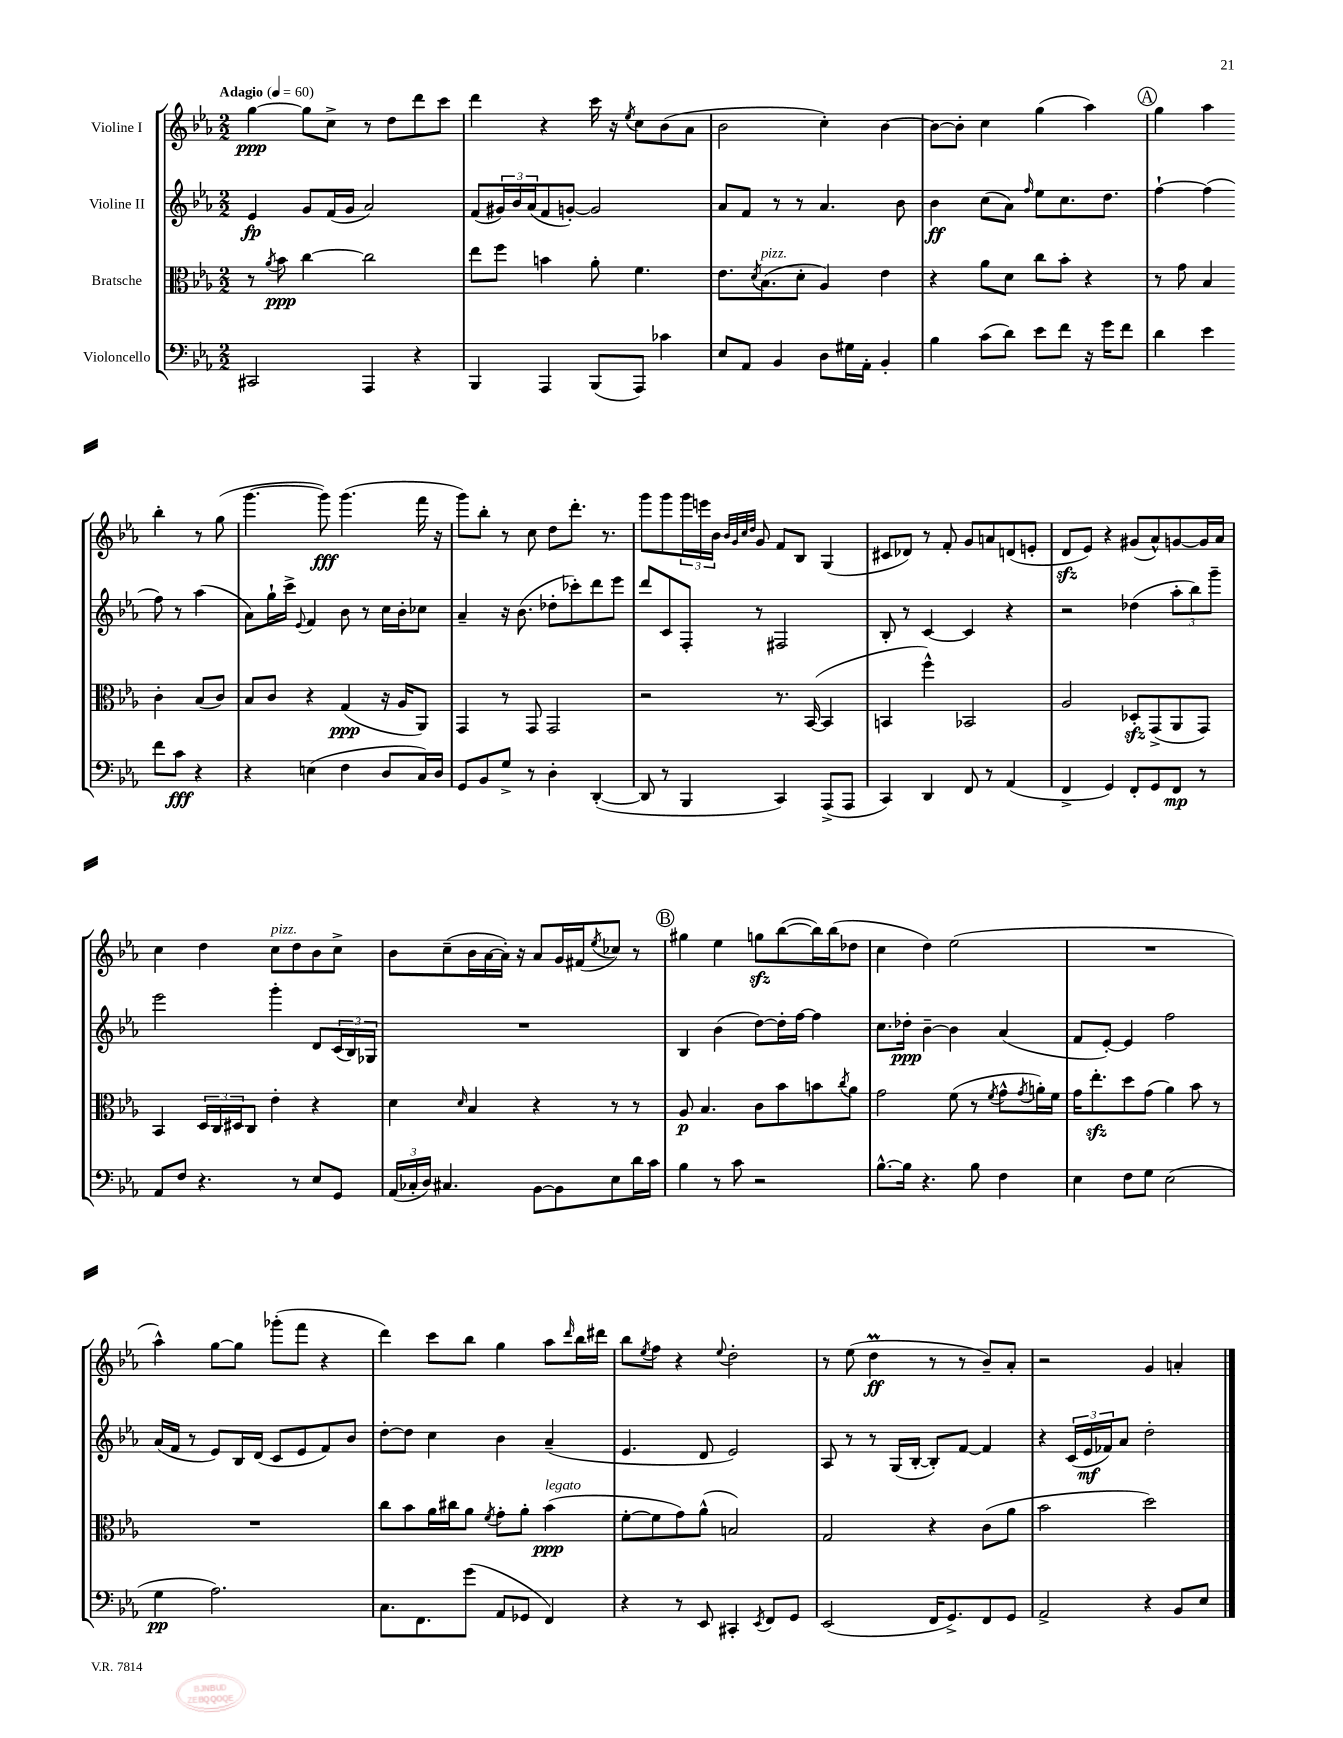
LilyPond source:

<<
\new StaffGroup <<
\new Staff = "s0" \with { instrumentName = "Violine I" } {
    \clef treble \key ees \major \numericTimeSignature \time 2/2 \tempo "Adagio" 4 = 60
    g''4~\ppp g''8 c''8-> r8 d''8 d'''8 c'''8 |
    d'''4 r4 c'''16 r16 \acciaccatura { ees''8 } c''8 bes'8( aes'8 |
    bes'2 c''4-.) bes'4~ |
    bes'8~ bes'8-. c''4 g''4( aes''4) |
    \mark \markup { \circle "A" } g''4 aes''4 bes''4-. r8 g''8( |
    g'''4.~ g'''8\fff) g'''4.( f'''16 r16 |
    g'''8) bes''8-. r8 c''8 d''8 d'''8.-. r8. |
    g'''8 g'''8 \tuplet 3/2 { g'''16 e'''16 bes'16 } \grace { bes'32 g'32 c''32 d''32 } g'8 f'8 bes8 g4( |
    cis'8 des'8) r8 f'8-. g'8 a'8 d'8( e'8-. |
    d'8\sfz ees'8) r4 gis'8( aes'8-^) g'8~ g'16 aes'16 |
    c''4 d''4 c''8^\markup { \italic "pizz." } d''8 bes'8 c''8-> |
    bes'8 c''8--( bes'16 aes'16~ aes'16-.) r16 aes'8 g'16 fis'16( \acciaccatura { ees''8 } ces''8) r8 |
    \mark \markup { \circle "B" } gis''4 ees''4 g''8\sfz bes''8~( bes''16) bes''16( des''8 |
    c''4 d''4) ees''2( |
    R1 |
    aes''4-^) g''8~ g''8 ges'''8-.( f'''8 r4 |
    d'''4) c'''8 bes''8 g''4 aes''8 \grace { d'''16 } bes''16 dis'''16 |
    bes''8 \acciaccatura { ees''8 } f''8 r4 \appoggiatura { ees''8 } d''2-. |
    r8 ees''8( d''4\prall\ff r8 r8 bes'8--) aes'8-. |
    r2 g'4 a'4-. \bar "|." |
}
\new Staff = "s1" \with { instrumentName = "Violine II" } {
    \clef treble \key ees \major \numericTimeSignature \time 2/2
    ees'4\fp g'8 f'16( g'16 aes'2) |
    f'8( \tuplet 3/2 { gis'16) bes'16 aes'16( } f'8 g'8~-.) g'2 |
    aes'8 f'8 r8 r8 aes'4. bes'8 |
    bes'4\ff c''8( aes'8) \grace { f''16 } ees''8 c''8. d''8. |
    \mark \markup { \circle "A" } f''4~-! f''4( f''8) r8 aes''4( |
    aes'8) g''16-! c'''16-> \appoggiatura { ees'8 } f'4 bes'8 r8 c''16 bes'16-. ces''8 |
    aes'4-- r16 bes'8.( des''8-. ces'''8-.) d'''8 ees'''8 |
    d'''8 c'8 f8-. r8 fis2 |
    bes8-. r8 c'4~ c'4 r4 |
    r2 des''4( \tuplet 3/2 { aes''8-. bes''8) g'''8-- } |
    ees'''2 g'''4-. d'8 \tuplet 3/2 { c'16( bes16) ges16 } |
    R1 |
    \mark \markup { \circle "B" } bes4 bes'4( d''8~) d''16-. f''16~ f''4 |
    c''8. des''16-.\ppp bes'4~-- bes'4 aes'4( |
    f'8 ees'8~-.) ees'4 f''2 |
    aes'16( f'16 r8 ees'8) bes16 d'16( c'8 ees'8 f'8) bes'8 |
    d''8~-. d''8 c''4 bes'4 aes'4--( |
    ees'4. d'8 ees'2) |
    aes8 r8 r8 g16( bes16~-. bes8-.) f'8~ f'4 |
    r4 \tuplet 3/2 { c'16( ees'16\mf fes'16) } aes'8 d''2-. \bar "|." |
}
\new Staff = "s2" \with { instrumentName = "Bratsche" } {
    \clef alto \key ees \major \numericTimeSignature \time 2/2
    r8 \acciaccatura { aes'8 } bes'8\ppp c''4~ c''2 |
    ees''8 f''8 b'4 aes'8-. f'4. |
    ees'8. \acciaccatura { d'8 } bes8.^\markup { \italic "pizz." }( d'8-. aes4) ees'4 |
    r4 aes'8 d'8 c''8 bes'8-. r4 |
    \mark \markup { \circle "A" } r8 g'8 bes4 c'4-. bes8( c'8) |
    bes8 c'8 r4 g4\ppp( r16 aes16 aes,8) |
    g,4 r8 g,8 g,2 |
    r2 r8. bes,16~( bes,4 |
    b,4 f''4-^) bes,2 |
    aes2 des8-.\sfz g,8->( aes,8 g,8) |
    bes,4 \tuplet 3/2 { d16 c16 dis16 } c8 ees'4-. r4 |
    d'4 \grace { d'16 } bes4 r4 r8 r8 |
    \mark \markup { \circle "B" } aes8\p bes4. c'8 bes'8 b'8 \acciaccatura { c''8 } aes'8 |
    g'2 f'8( r8 \acciaccatura { f'8 } g'8-^ \acciaccatura { g'8 } a'16-.) f'16 |
    g'16 ees''8.-.\sfz d''8 g'8( aes'4) bes'8 r8 |
    R1 |
    c''8 bes'8 aes'16 cis''16 aes'8 \acciaccatura { f'8 } g'8-. aes'8-. bes'4\ppp^\markup { \italic "legato" }( |
    f'8~-. f'8 g'8) aes'8-^( b2) |
    g2 r4 c'8( aes'8 |
    bes'2 d''2) \bar "|." |
}
\new Staff = "s3" \with { instrumentName = "Violoncello" } {
    \clef bass \key ees \major \numericTimeSignature \time 2/2
    cis,2 aes,,4 r4 |
    bes,,4 aes,,4 bes,,8( aes,,8) ces'4 |
    ees8 aes,8 bes,4 d8 gis16 aes,16-. bes,4-. |
    bes4 c'8( d'8) ees'8 f'8 r16 g'16 f'8 |
    \mark \markup { \circle "A" } d'4 ees'4 f'8 c'8\fff r4 |
    r4 e4( f4 d8 c16) d16 |
    g,8 bes,8 g8-> r8 d4-. d,4~-.( |
    d,8 r8 bes,,4 c,4) aes,,8->( aes,,8 |
    c,4) d,4 f,8 r8 aes,4( |
    f,4-> g,4) f,8-. g,8 f,8\mp r8 |
    aes,8 f8 r4. r8 ees8 g,8 |
    \tuplet 3/2 { aes,16( ces16-. d16) } cis4. bes,8~ bes,8 ees8 d'16 c'16 |
    \mark \markup { \circle "B" } bes4 r8 c'8 r2 |
    bes8.~-^ bes16 r4. bes8 f4 |
    ees4 f8 g8 ees2( |
    g4\pp aes2.) |
    c8. f,8. g'8( aes,8 ges,8 f,4) |
    r4 r8 ees,8 cis,4-. \acciaccatura { ees,8 } f,8 g,8 |
    ees,2( f,16 g,8.->) f,8 g,8 |
    aes,2-> r4 bes,8 ees8 \bar "|." |
}
>>
>>
\layout { \context { \Score \remove "Bar_number_engraver" } }
